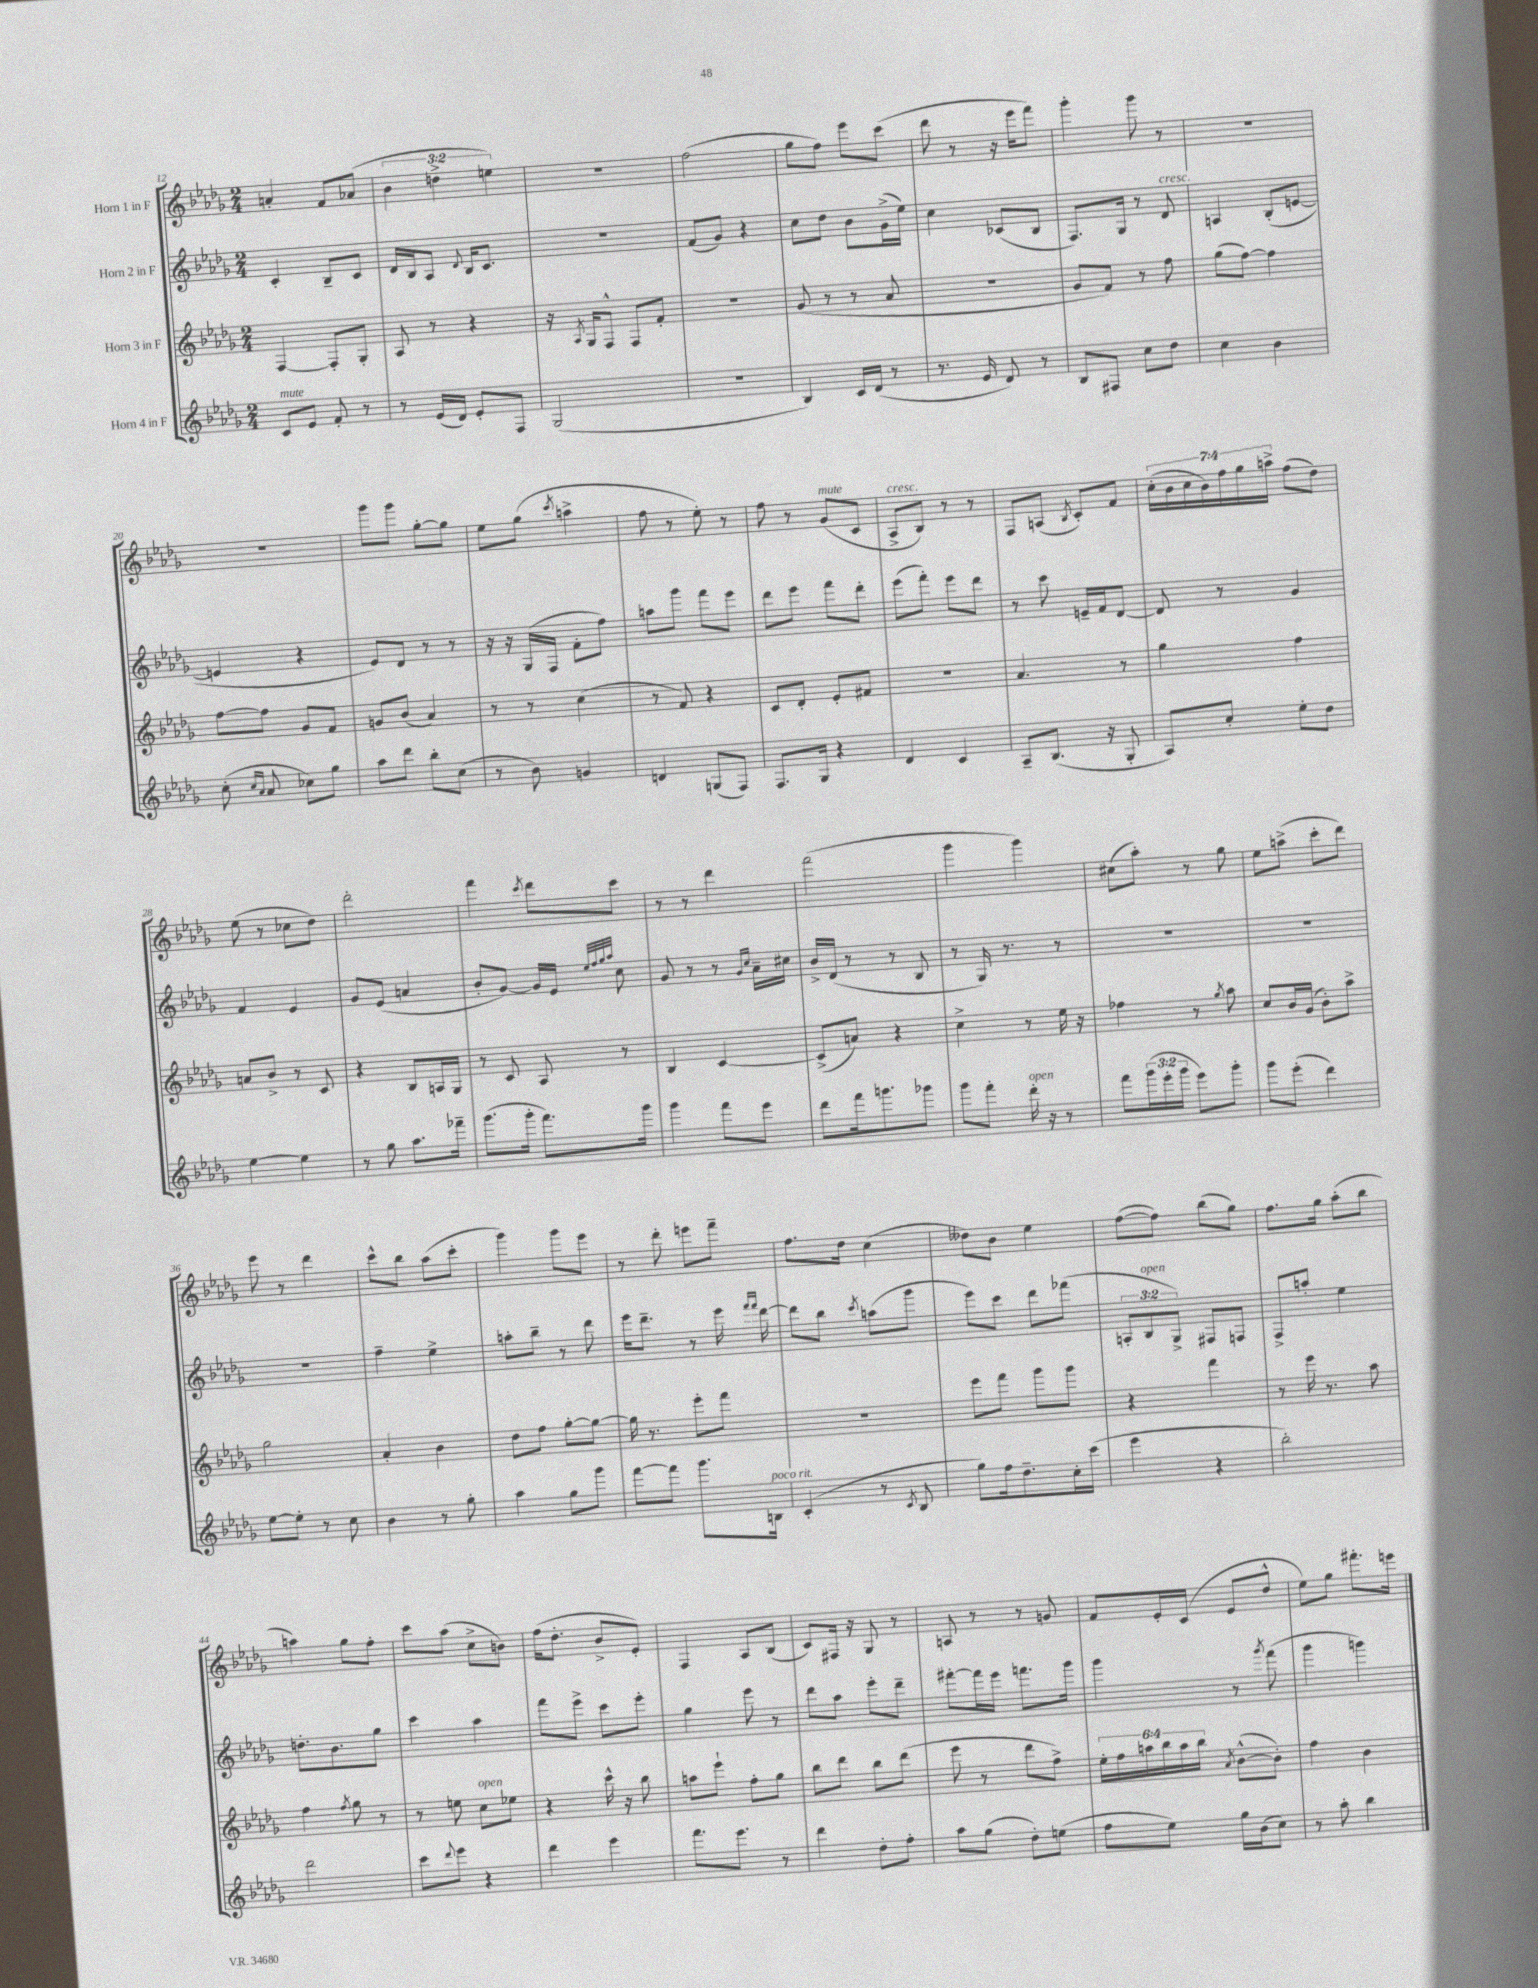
<<
\new StaffGroup <<
\new Staff = "s0" \with { instrumentName = "Horn 1 in F" } {
    \clef treble \key des \major \numericTimeSignature \time 2/4 \override Staff.TupletNumber.text = #tuplet-number::calc-fraction-text
    a'4-. f'8 aes'8( |
    \tuplet 3/2 { bes'4 d''4-> e''4) } |
    R2 |
    f''2( |
    ges''8 f''8) ees'''8 c'''8( |
    des'''8 r8 r16 ees'''16 f'''8) |
    ges'''4-. ges'''8 r8 |
    r2 |
    r2 |
    ges'''8 ges'''8 ges''8~-. ges''8 |
    ees''8 ges''8( \acciaccatura { c'''8 } a''4-> |
    f''8 r8 ees''8-.) r8 |
    f''8 r8 ges'8^\markup { \italic "mute" }( c'8 |
    aes8->^\markup { \italic "cresc." } bes8) r8 r8 |
    f8 a8( \acciaccatura { bes8 } c'8-.) f'8 |
    \tuplet 7/4 { c''16-.( bes'16 c''16 bes'16) f''16 ges''16 a''16-> } f''8( des''8) |
    ees''8( r8 ces''8 des''8) |
    des'''2-. |
    f'''4 \acciaccatura { c'''8 } des'''8 c'''8 |
    r8 r8 des'''4 |
    f'''2( |
    ges'''4 ges'''4) |
    cis''8( aes''8-.) r8 ges''8 |
    ees''8 a''8->( c'''8-. des'''8) |
    ees'''8 r8 des'''4 |
    c'''8-^ bes''8 aes''8( c'''8-. |
    ges'''4) ges'''8 ees'''8 |
    r8 des'''8-. e'''8 f'''8-- |
    f''8. des''16 c''4( |
    deses''8) bes'8 ees''4 |
    f''8~( f''8) bes''8( ges''8) |
    f''8. ges''16 aes''8-.( bes''8 |
    a''4) ges''8 f''8-. |
    c'''8 aes''8( c''8-> b'8) |
    f''16( des''8.-. bes'8-> ees'8-.) |
    f4 aes8 bes8( |
    c'8) fis16 r16 ges8 r8 |
    a8 r8 r8 g'8 |
    f'8 ees'16-. c'16( ees'8 des''8-^ |
    ees''8) ges''8 fis'''8.-. e'''16 \bar "|." |
}
\new Staff = "s1" \with { instrumentName = "Horn 2 in F" } {
    \clef treble \key des \major \numericTimeSignature \time 2/4 \override Staff.TupletNumber.text = #tuplet-number::calc-fraction-text
    c'4-. bes8-- c'8 |
    des'16 bes16 aes8 \appoggiatura { des'8 } bes16 c'8. |
    R2 |
    f'8( ges'8) r4 |
    c''8 des''8 bes'8 ges'16->( ees''16) |
    c''4 ces'8( bes8 |
    f8.) ges16 r8 des'8^\markup { \italic "cresc." } |
    a4 bes8-.( e'8~ |
    e'4 r4 |
    ees'8) des'8 r8 r8 |
    r16 r16 ges16( f16 f'8-. f''8) |
    a''8 ges'''8 f'''8 ees'''8 |
    des'''8 ees'''8 f'''8 des'''8-. |
    ees'''8( f'''8-.) ees'''8 des'''8 |
    r8 c'''8 e'16-- f'16 des'8~ |
    des'8 r8 ges'4 |
    f'4 ees'4 |
    ges'8 ees'8( a'4 |
    bes'8-. ges'8~) ges'16 ees'16 \grace { ees''32 f''32 ges''32 aes''32 } c''8 |
    ges'8 r8 r8 \grace { ges'16 c''16 } aes'16-- cis''16 |
    bes'16-> des'16( r8 r8 bes8 |
    r8 ges16) r8. r8 |
    R2 |
    R2 |
    R2 |
    f''4-- ees''4-> |
    a''8-. bes''8-- r8 des'''8 |
    ees'''16 des'''8.-- r8 ees'''16 \grace { f'''16 f'''16 } des'''16~ |
    des'''8 bes''8 \acciaccatura { c'''8 } a''8( ges'''8 |
    ees'''8) c'''8 des'''8 fes'''8( |
    \tuplet 3/2 { a8-. bes8^\markup { \italic "open" } ges8->) } fis8 f8 |
    f8-> a''8-. ees''4 |
    d''8.-. bes'8. ges''8 |
    c'''4 aes''4 |
    f'''8 ees'''8-> c'''8 ees'''8-. |
    ges''4 ees'''8 r8 |
    des'''8 aes''8 ees'''8-. des'''8-- |
    fis'''8~-. fis'''16 ees'''16 f'''8. ges'''16 |
    ges'''4 r8 \acciaccatura { ges'''8 } f'''8( |
    ges'''4 g'''4) \bar "|." |
}
\new Staff = "s2" \with { instrumentName = "Horn 3 in F" } {
    \clef treble \key des \major \numericTimeSignature \time 2/4 \override Staff.TupletNumber.text = #tuplet-number::calc-fraction-text
    f4~ f8-. ges8-. |
    aes8 r8 r4 |
    r16 \acciaccatura { aes8 } ges16 f8-^ f8 f'8-. |
    R2 |
    ges'8( r8 r8 aes'8 |
    R2 |
    ges'8 f'8) r8 f''8 |
    ges''8( f''8~) f''4 |
    f''8~ f''8 ges'8 f'8 |
    g'8 bes'8( aes'4) |
    r8 r8 c''4( |
    r8 f'8) r4 |
    c'8 des'8-. ees'8-. fis'8 |
    r2 |
    aes'4. r8 |
    ges''4 f''4 |
    a'8 bes'8-> r8 c'8 |
    r4 bes8 a16 ges16 |
    r8 c'8 aes8 r8 |
    bes4 c'4~ |
    c'8->( a'8) r4 |
    c''4-> r8 ees''16 r16 |
    fes''4 r8 \acciaccatura { ges''8 } aes''8 |
    c''8 bes'16 ges'16( bes'8-.) aes''8-> |
    ges''2 |
    aes'4-. bes'4 |
    des''8 f''8 ges''8~-. ges''8~ |
    ges''16 r8. ees'''8-. f'''8 |
    R2 |
    ees'''8 f'''8 ges'''8 ges'''8 |
    r4 f'''4 |
    r8 ees'''16 r8. aes''8 |
    f''4 \acciaccatura { f''8 } ges''8 r8 |
    r8 e''8 c''8^\markup { \italic "open" } ees''8 |
    r4 c'''16-^ r16 bes''8 |
    a''8 ees'''8-! f''8-. ges''8 |
    bes''8 des'''8 bes''8 des'''8( |
    ees'''8 r8 des'''8 f''8->) |
    \tuplet 6/4 { ees''16-. f''16 a''16 bes''16 a''16 bes''16 } \acciaccatura { aes'8 } bes'8~-^( bes'8-.) |
    f''4 bes'4 \bar "|." |
}
\new Staff = "s3" \with { instrumentName = "Horn 4 in F" } {
    \clef treble \key des \major \numericTimeSignature \time 2/4 \override Staff.TupletNumber.text = #tuplet-number::calc-fraction-text
    c'8^\markup { \italic "mute" } ees'8 f'8-. r8 |
    r8 ees'16( des'16) ees'8-. f8 |
    ges2( |
    R2 |
    bes4) c'16 des'16( r8 |
    r8. ees'16 des'8) r8 |
    bes8 fis8 c''8 des''8 |
    c''4 bes'4 |
    c''8-.( \grace { c''16 aes'16 } aes'8 ces''8) ges''8 |
    aes''8 des'''8 bes''8-. c''8( |
    r8 bes'8) g'4 |
    d'4 g8( f8) |
    f8. ges16 r4 |
    des'4 c'4 |
    aes8-- bes8.( r16 ges8-. |
    aes8) c''8-. ees''8-. des''8 |
    ees''4~ ees''4 |
    r8 ges''8 aes''8. fes'''16-- |
    ges'''8.( ges'''16-. f'''8.) ges'''16 |
    ges'''4 f'''8 ees'''8 |
    des'''8 f'''16 g'''8. ges'''8 |
    ges'''8 f'''8-. des'''16-.^\markup { \italic "open" } r16 r8 |
    f'''8 \tuplet 3/2 { ges'''16( ees'''16-. ges'''16 } ees'''8) ges'''8-. |
    ges'''8 ees'''8-.( des'''4) |
    ees''8~ ees''8-. r8 c''8 |
    bes'4 r8 ges''8-. |
    aes''4 ges''8 ges'''8 |
    f'''8~ f'''8 ges'''8. b16^\markup { \italic "poco rit." } |
    c'4-.( r8 \acciaccatura { c'8 } bes8 |
    ges''8) f''16 des''8.-- c''16-. c'''16( |
    ees'''4 r4 |
    bes''2-.) |
    des'''2 |
    c'''8 \appoggiatura { des'''8 } ees'''8 r4 |
    des'''4 ees'''4 |
    f'''8. ees'''8. r8 |
    des'''4 des''8-. f''8-. |
    aes''8 ges''8( des''8-.) e''8( |
    f''8 ees''8) ges''16 bes'16( c''8) |
    r8 aes''8-. bes''4 \bar "|." |
}
>>
>>
\layout { \context { \Score currentBarNumber = #12 } }
